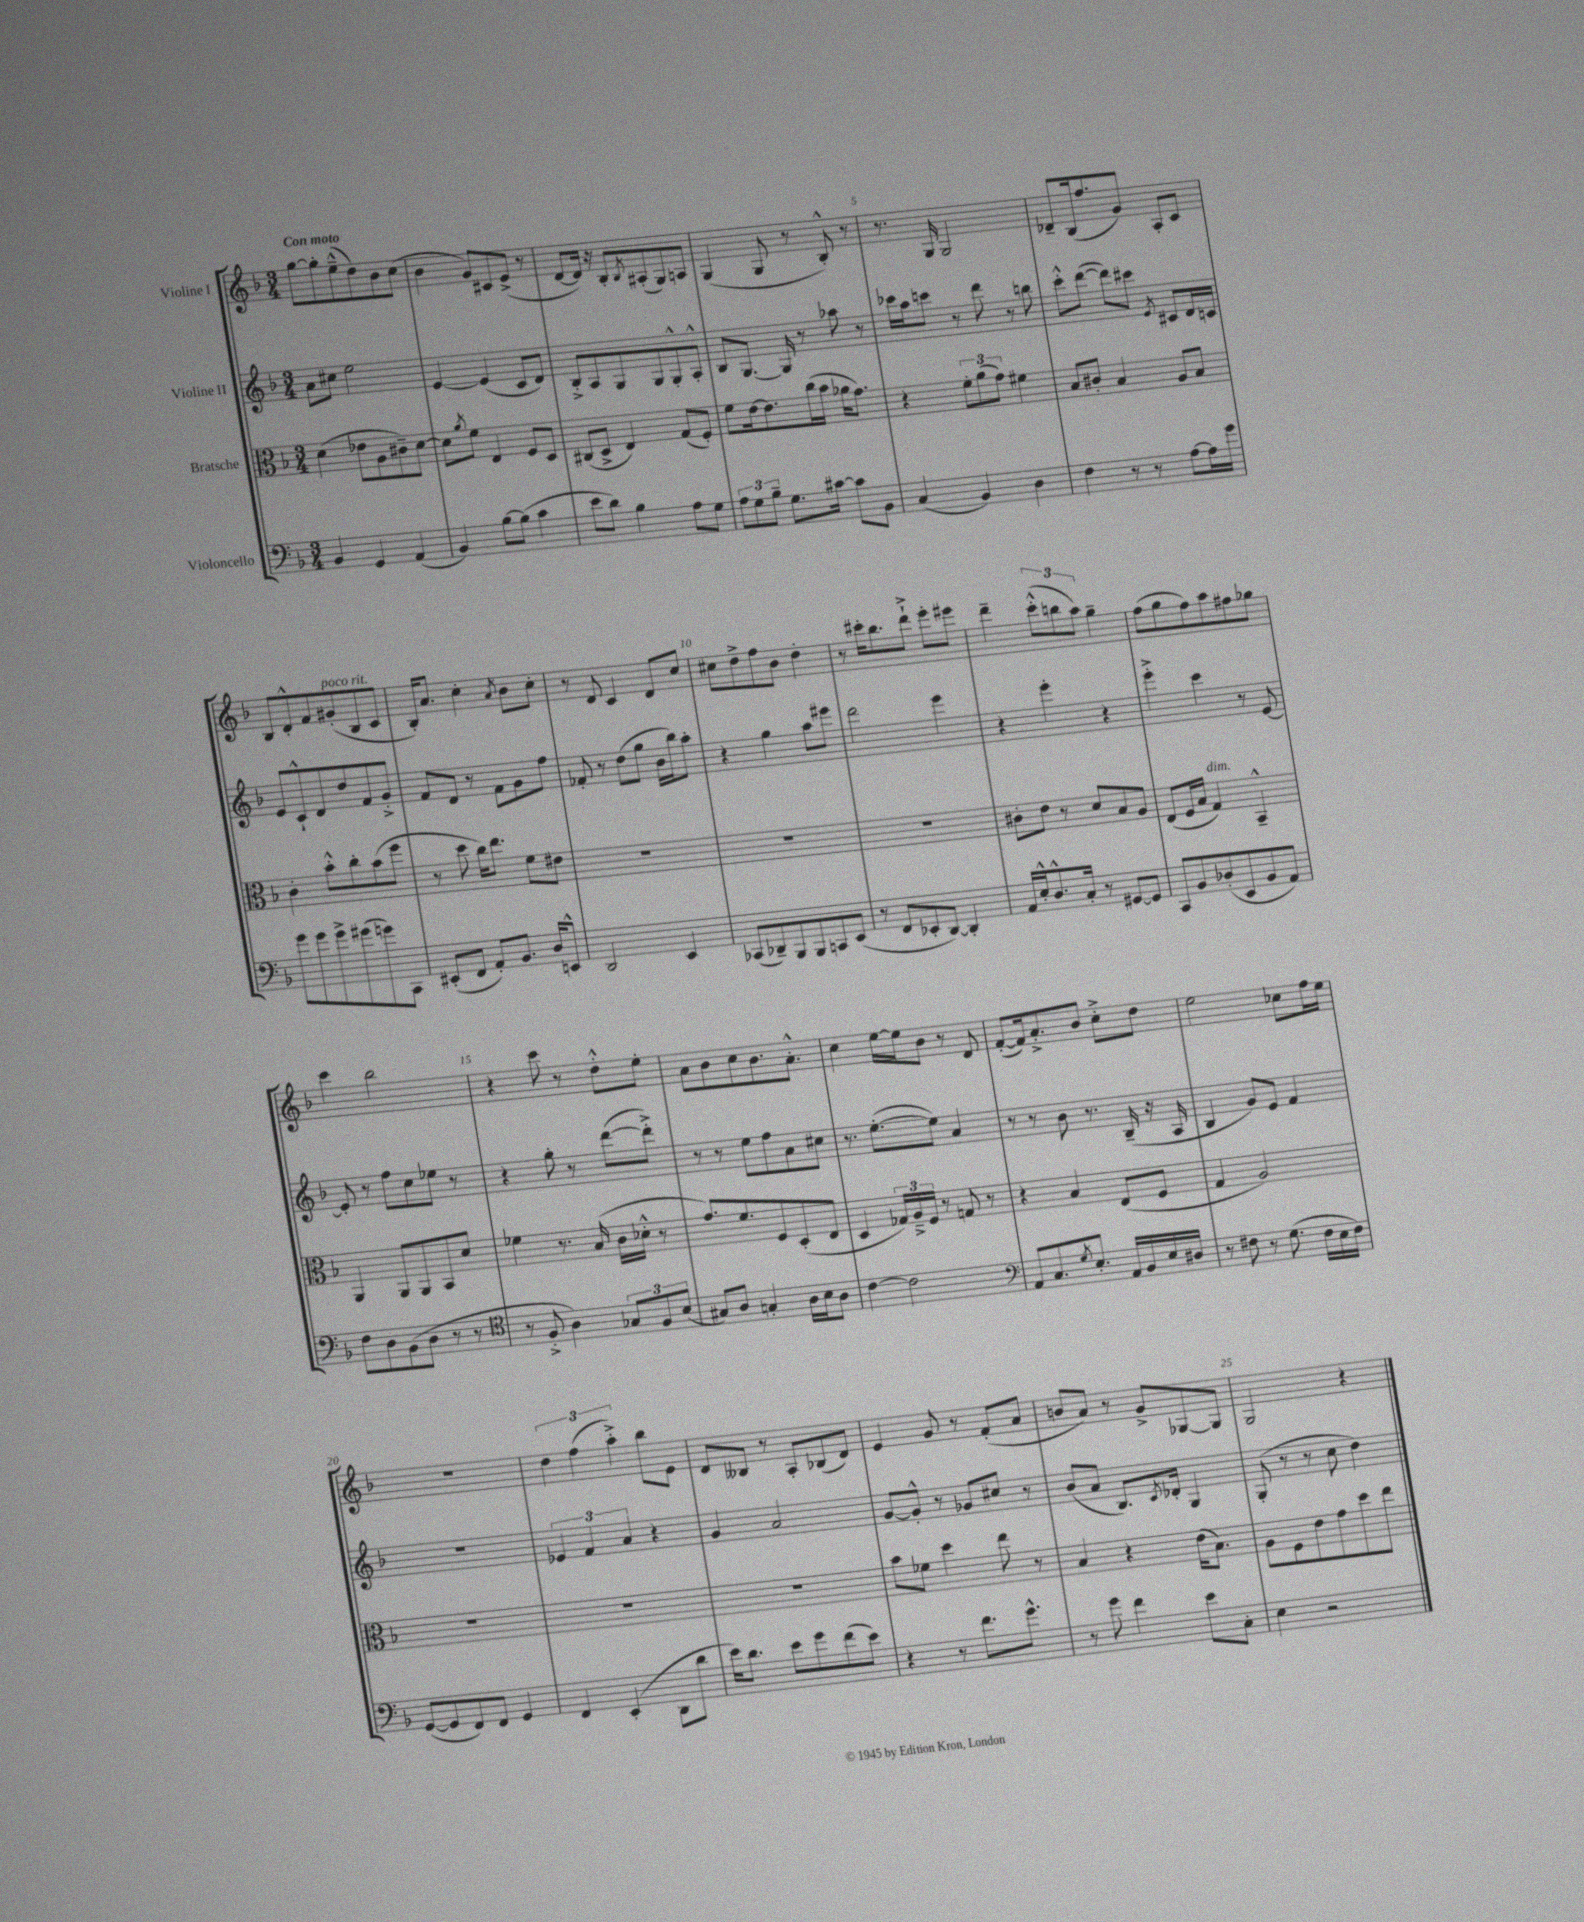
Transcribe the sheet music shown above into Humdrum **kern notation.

**kern	**kern	**kern	**kern
*part4	*part3	*part2	*part1
*staff4	*staff3	*staff2	*staff1
*I"Violoncello	*I"Bratsche	*I"Violine II	*I"Violine I
*clefF4	*clefC3	*clefG2	*clefG2
*k[b-]	*k[b-]	*k[b-]	*k[b-]
*M3/4	*M3/4	*M3/4	*M3/4
=1	=1	=1	=1
!	!	!	!LO:TX:a:B:t=Con moto
4BB-/	(4d\	8a\L	[8gg\L
.	.	8cc#X\J	8gg'\]
4GG/	8e-X\L	2ee\	(8ee~^^\
.	8A\	.	8dd\)
(4AA/	8c#X~\)	.	8b-\
.	[8d\J	.	(8cc\J
=2	=2	=2	=2
4BB-/)	8d\L]	[4e/	4b-\
.	8qa/	.	.
.	8f\J	.	.
[8B-\L	4E/	(4e/]	8g/L)
(8B-\J]	.	.	8c#X/
4c\	8F/L	8c/L	(8e^/J
.	8D/J	8d/J)	8r
=3	=3	=3	=3
8e\L	(8C#X/L	8B-'^/L	[8d/L
8d\J)	8D^/J	8A/	16d/Jk])
.	.	.	16r
4B-\	4E/)	8G/	8B-'/L
.	.	.	8qB-/
.	.	8G/	(8A#X'/
8A\L	(8G/L	8G'^^/	8G/)
8G\J	8F'/J)	8A'^^/J	8An/J
=4	=4	=4	=4
12A\L	8f\L	8B-/L	(4G/
12G\	.	.	.
.	[16e\k	[8.G/J	.
12B-~\J	.	.	.
.	8.e\]	.	.
8.G\L	.	.	8G/
.	.	16G/]	.
.	(16cc\L	8r	8r
[16c#X\Jk	16b-\JJ	.	.
8c#\L]	16a-X\KL	8aa-X\	8B-'^^/)
.	8.g\J)	.	.
8BB-\J	.	8r	8r
=5	=5	=5	=5
(4C/	4r	16ccc-X\LL	8.r
.	.	16aa\J	.
.	.	8cccn\J	.
.	.	.	16G/
4BB-/)	12f'\L	8r	2G/
.	(12a\	.	.
.	.	8ddd\	.
.	12g\J)	.	.
4D\	4f#X\	8r	.
.	.	8bbn\	.
=6	=6	=6	=6
4F\	8B-/L	8ccc'^^\L	8d-X~/L
.	8c#X'/J	([8ddd\J	(16B-/k
.	.	.	8.ff/
8r	4B-/	8ddd\L])	.
8r	.	8ccc#X\J	8g/J)
.	.	8qe/	.
[8A\L	8A/L	8c#X/L	8A'/L
16A\L]	8B-/J	16d/L	8c/J
16g\JJ	.	16cn/JJ	.
!!LO:LB:g=z
=7	=7	=7	=7
8g\L	4c'\	8e/L	8B-/L
8g\	.	8c`^^/	8d'^^/
8g^\	8b-'^^\L	8d/	8f/
!	!	!	!LO:TX:a:i:t=poco rit.
(8g#X\	8cc'\	8dd/	(8g#X'/
8gn\)	(8b-\	8f/	8B-/
8CC\J	8ff\J	8g'^/J	8c/J
=8	=8	=8	=8
(8EE#X'/L	8r	8f/L	16B-'/KL)
.	.	.	8.a/J
8FF/J	8dd\	8d/J	.
8AA'/L)	16cc\KL)	8r	4cc'\
.	8.ee\J	.	.
8.BB-/J	.	8f\L	.
.	.	.	8qa/
.	8f\L	8g\	8b-\L
16D/KL	.	.	.
8EEn^^/J	8e#X\J	8ff\J	8cc'\J
=9	=9	=9	=9
2DD/	2.r	8f-X'/	8r
.	.	8r	8d/
.	.	(8dd\L	4c/
.	.	8gg\J	.
4EE/	.	16b-\LL	8d/L
.	.	16bb-\J)	.
.	.	8aa'\J	8cc/J
=10	=10	=10	=10
(8CC-X/L	2.r	4r	8cc#X\L
8DD-X~/)	.	.	8dd^\
8BBB-/	.	4gg\	8ff\
8BBB-/	.	.	8b-\J
8CCn/	.	8aa\L	4dd'\
(8EE/J	.	8eee#X\J	.
=11	=11	=11	=11
8r	2.r	2ddd\	8r
8FF/L	.	.	16ccc#X'\KL
.	.	.	8.bb-\
8EE-X'/	.	.	.
[8DD/J)	.	.	8ddd`^\J
4DD'/]	.	4eee\	8eee'\L
.	.	.	8eee#X\J
=12	=12	=12	=12
16AA/LL	8c#X'\L	4r	4ddd~\
16E'^^/J	.	.	.
8.D^^/	8e\J	.	.
.	8r	4eee'\	(12ccc'^^\L
16C'/Jk	.	.	.
.	.	.	12bbn\
8r	8d/L	.	.
.	.	.	12aa\J)
[8GG#X/L	8B-/	4r	4gg~\
8GG#/J]	8A/J	.	.
=13	=13	=13	=13
8CC/L	(8E/L	4eee'^\	(8ff\L
8BB-/	16F/L	.	8gg\
.	16B-/JJ	.	.
!	!LO:TX:a:i:t=dim.	!	!
(8D-X'/	4G/)	4ccc\	8ff\)
8EE/	.	.	8aa\
8BB-/	4BB-~^^/	8r	8ff#X\
8AA/J)	.	[8e/	8gg-X\J
!!LO:LB:g=z
=14	=14	=14	=14
8F\L	4AA/	8e'/]	4ccc\
8D\	.	8r	.
(8BB-\	8AA/L	8ff\L	2bb-\
8D\J	8AA/	8cc\	.
8r	8BB-/	8ee-X\J	.
8r	8d/J	8r	.
=15	=15	=15	=15
*clefC4	*	*	*
8r	4f-X\	4r	4r
8F'^/	.	.	.
4A\)	8.r	8gg'\	8ccc\
.	.	8r	8r
.	(16B-/	.	.
12G-X/L	16c\LL	([8ddd\L	8dd'^^\L
.	16d-X'^^\JJ	.	.
12F/	.	.	.
.	8r	8ddd'^\J])	8ee'\J
(12B-/J	.	.	.
=16	=16	=16	=16
8G#X/L)	8.g/L)	8r	8a\L
8A/J	.	8r	8b-\
.	8.f/	.	.
4Gn'/	.	8ee\L	8cc\
.	8F/	8ff\	8.b-\
16A\LL	(8D'/	8a\	.
16B-\J	.	.	8.a'^^\J
8A\J	8E/J	8cc#X\J	.
=17	=17	=17	=17
[4c\	4D/	8.r	4cc\
.	.	([8.ee'\L	.
2c\]	24G-X/LL)	.	[16ee\LL
.	24A~^/	.	.
.	.	.	16ee\J]
.	24F/JJ	.	.
.	8r	8ee\J])	8b-\J
.	8Gn/	4a/	8r
.	8r	.	8d/
=18	=18	=18	=18
*clefF4	*	*	*
8AA/L	4r	8r	([8f'/L
8.C/	.	8r	16f/k])
.	.	.	8.a'^/
.	4B-/	8b-\	.
8qG/	.	.	.
8.E'/J	.	.	.
.	.	8.r	8b-/J
16AA/LL	(8E/L	.	8cc'^\L
16BB-/	.	(16B-~/	.
16E/	8F/J	16r	8dd\J
16D#X/JJ	.	16A/	.
=19	=19	=19	=19
8r	4G/	4B-/	2ee\
8F#X\	.	.	.
8r	2A/)	8g/L)	.
(8.G\	.	8e/J	.
.	.	4f/	8cc-X\L
16F#\LL	.	.	.
16E\	.	.	16ff\L
16F#\JJ)	.	.	16ee\JJ
!!LO:LB:g=z
=20	=20	=20	=20
([8GG/L	2.r	2.r	2.r
8GG/]	.	.	.
8FF/)	.	.	.
8FF/J	.	.	.
4GG/	.	.	.
=21	=21	=21	=21
4FF/	2.r	6e-X/	6dd\
.	.	6f/	(6ff\
(4EE'/	.	.	.
.	.	6a/	6aa'^\)
8DD\L	.	4r	8bb-\L
8d\J	.	.	8e\J
=22	=22	=22	=22
16e\KL)	2.r	4g/	8d/L
8.d\J	.	.	.
.	.	.	8B--X/J
8e\L	.	2a/	8r
8g\	.	.	8A'/L
(8f\	.	.	(8B-X/
8e\J)	.	.	8d/J)
=23	=23	=23	=23
4r	8b-\L	[8g/L	4e/
.	8f-X\J	8g'^^/J]	.
8r	4dd\	8r	8g/
8.f\L	.	8g-X/L	8r
.	8ee\	8cc#X/J	(8f'/L
8.g^^\J	.	.	.
.	8r	8r	8a/J
=24	=24	=24	=24
8r	4B-/	(8b-/L	8bn/L
8g\	.	8a/J	8a/J)
4f\	4r	8.B-/L)	8r
.	.	.	8g^/L
.	.	8qc/	.
.	.	16d-X'/Jk	.
8e\L	(16e\KL	4G/	[8G-X/
.	8.B-\J)	.	.
8C'\J	.	.	8G-/J]
=25	=25	=25	=25
4E\	8A\L	(8G'/	2G/
.	8F\	8r	.
2r	8e\	8r	.
.	8g\	8cc\	.
.	8dd\	4dd\)	4r
.	8ee\J	.	.
==	==	==	==
*-	*-	*-	*-
